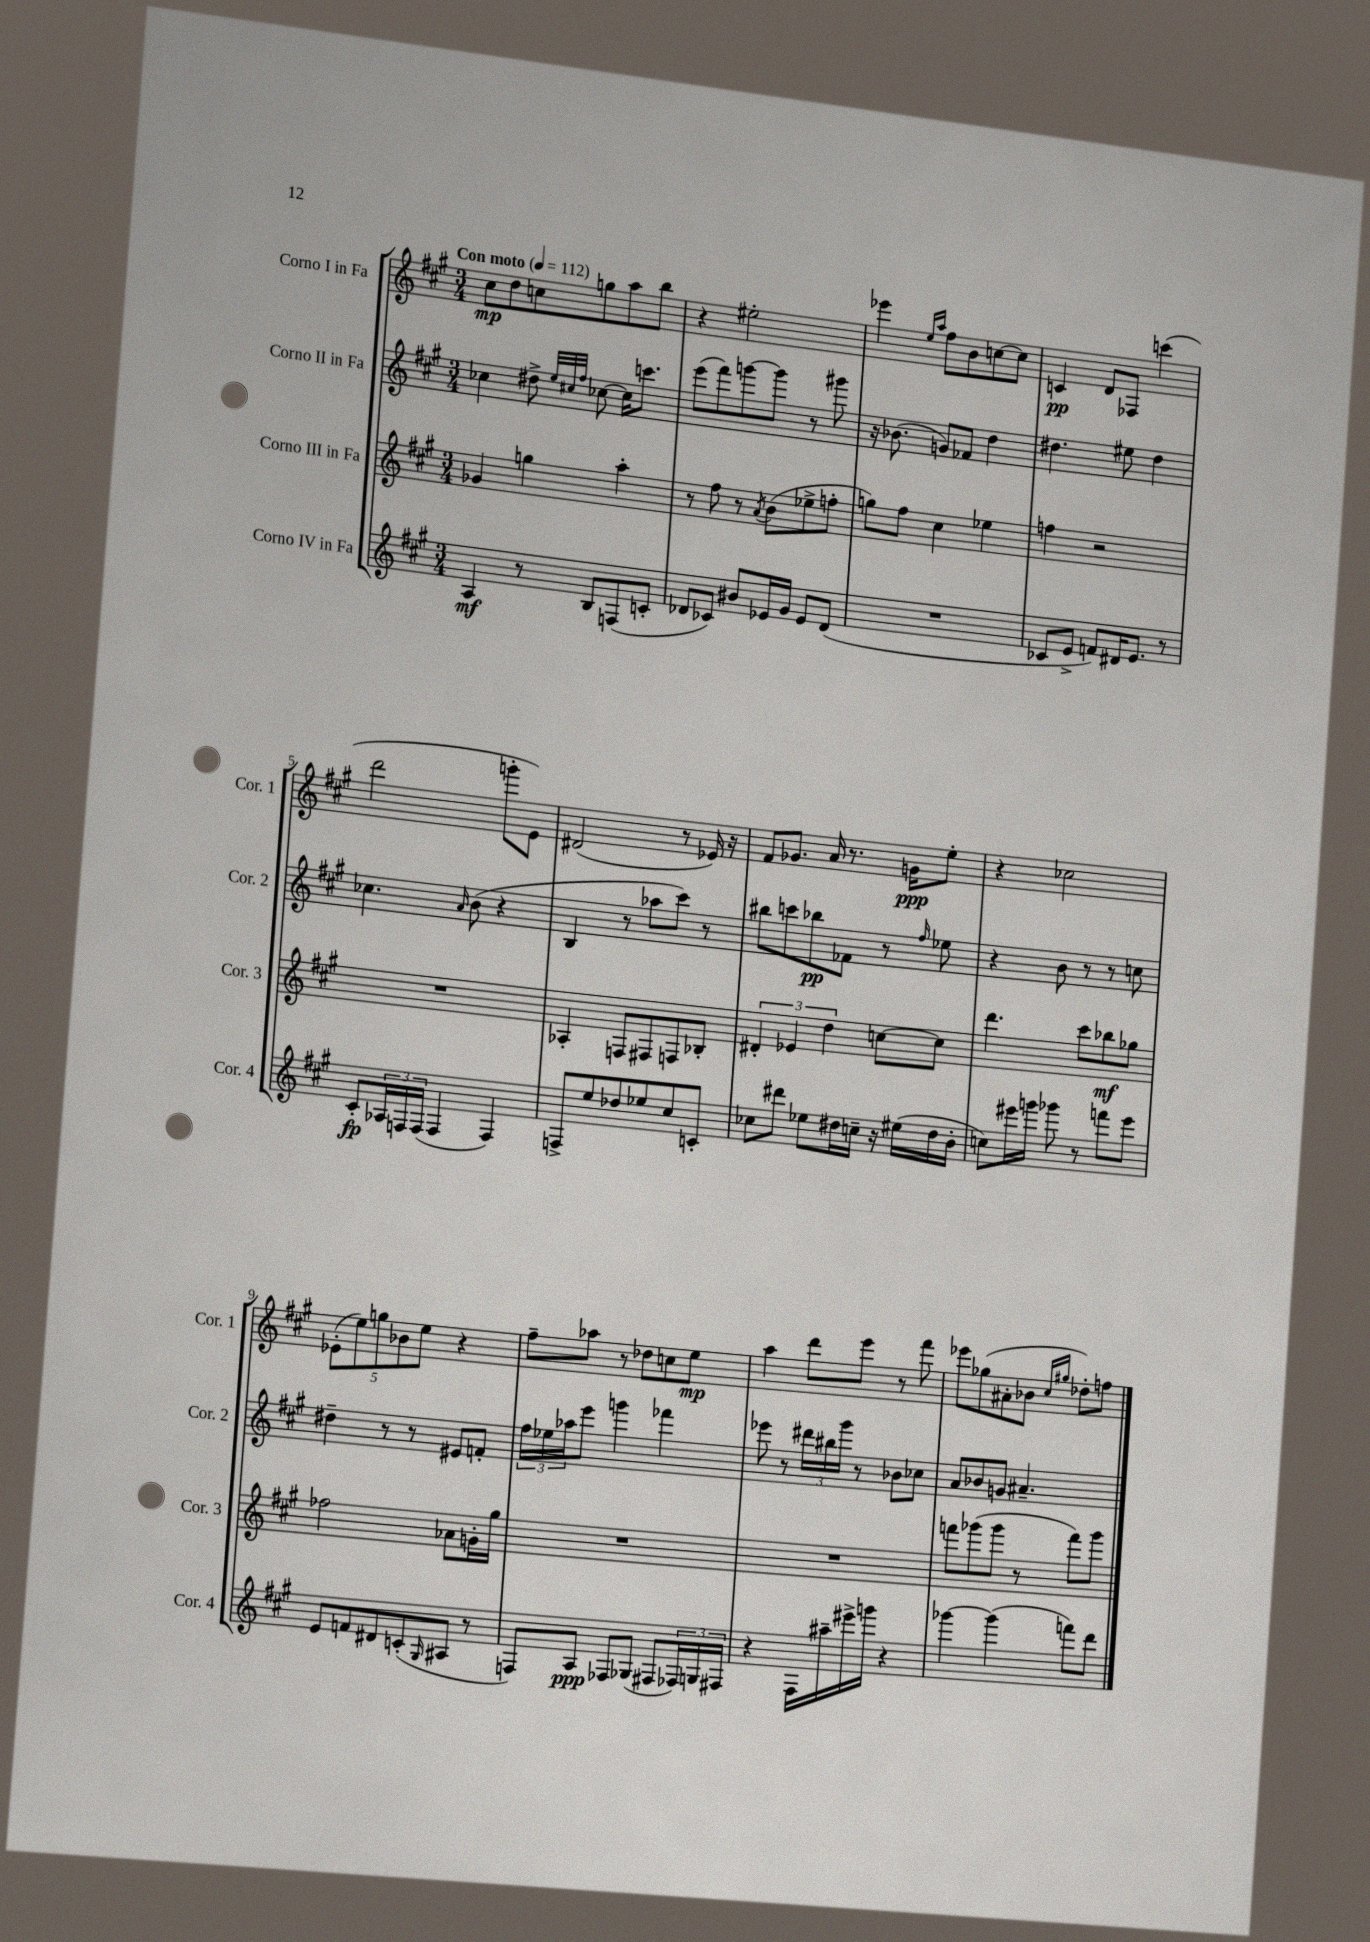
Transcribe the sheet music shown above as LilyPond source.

<<
\new StaffGroup <<
\new Staff = "s0" \with { instrumentName = "Corno I in Fa" shortInstrumentName = "Cor. 1" } {
    \clef treble \key a \major \numericTimeSignature \time 3/4 \tempo "Con moto" 4 = 112
    cis''8\mp d''8 c''8 g''8 a''8 b''8 |
    r4 eis''2-. |
    ees'''4 \grace { e''16 a''16 } fis''8 b'8 c''8~ c''8 |
    c'4\pp d'8 fes8 c'''4( |
    d'''2 g'''8-. e'8) |
    dis'2( r8 ees'16) r16 |
    fis'8 ges'8. a'16 r8. g'16\ppp e''8-. |
    r4 ces''2 |
    \tuplet 5/4 { ees'8-.( e''8) g''8 bes'8 e''8 } r4 |
    fis''8-- aes''8 r8 des''8 c''8 e''8\mp |
    a''4 d'''8 e'''8 r8 fis'''8 |
    ees'''8 ges''8( ais'8-. bes'8 \grace { cis''16 gis''16 } des''8-.) f''8 \bar "|." |
}
\new Staff = "s1" \with { instrumentName = "Corno II in Fa" shortInstrumentName = "Cor. 2" } {
    \clef treble \key a \major \numericTimeSignature \time 3/4
    ces''4 dis''8-> \grace { e''32 cis''32 fis''32 } ces''8~ ces''16 c'''8. |
    e'''8( fis'''8) g'''8~ g'''8 r8 gis'''8 |
    r16 bes'8.( g'8) fes'8 d''4 |
    dis''4. eis''8 dis''4 |
    ces''4. \grace { a'16 } b'8( r4 |
    b4 r8 aes''8 cis'''8) r8 |
    bis''8 c'''8 bes''8\pp fes'8 r8 \grace { fis''16 } ees''8 |
    r4 b'8 r8 r8 c''8 |
    dis''4-- r8 r8 eis'8 f'8-. |
    \tuplet 3/2 { fis''16 ees''16 aes''16 } e'''8 g'''4 fes'''4 |
    ees'''8 r8 \tuplet 3/2 { dis'''16 bis''16 gis'''16 } r8 bes'8 ces''8 |
    a'8 bes'8 g'8 ais'4.-- \bar "|." |
}
\new Staff = "s2" \with { instrumentName = "Corno III in Fa" shortInstrumentName = "Cor. 3" } {
    \clef treble \key a \major \numericTimeSignature \time 3/4
    ges'4 g''4 a''4-. |
    r8 fis''8 r8 \acciaccatura { a'8 } b'8( ees''8-> f''8-. |
    g''8) fis''8 cis''4 ees''4 |
    f''4 r2 |
    R2. |
    aes4-. f8 fis8 f8 bes8-. |
    \tuplet 3/2 { dis'4-. ees'4 d''4 } c''8~ c''8 |
    d'''4. cis'''8 bes''8\mf ges''8 |
    fes''2 aes'8 g'16-. gis''16 |
    R2. |
    R2. |
    f'''8 ges'''8( ges'''8 r8 f'''8) ges'''8 \bar "|." |
}
\new Staff = "s3" \with { instrumentName = "Corno IV in Fa" shortInstrumentName = "Cor. 4" } {
    \clef treble \key a \major \numericTimeSignature \time 3/4
    a4\mf r8 b8 f8( c'8-. |
    des'8 ces'8) bis'8 ees'16 gis'16 ees'8 des'8( |
    R2. |
    ces'8 e'8-> f'8) dis'16 e'8. r8 |
    cis'8-.\fp \tuplet 3/2 { aes16 f16 f16( } f4 f4) |
    f8-> e''8 des''8 ees''8 cis''8 c'8-. |
    ces''8 dis'''8 ees''8 dis''16 c''16-- r16 eis''16( dis''16 b'16-. |
    c''8) eis'''16 g'''16 ges'''8 r8 f'''8 eis'''8 |
    e'8 f'8 dis'8 c'8-.( \grace { gis16 } ais8 r8 |
    f8) a8\ppp fes8 ges8( fis8 \tuplet 3/2 { fes16) g16 fis16 } |
    r4 fis16 ais''16-- eis'''16-> g'''16 r4 |
    ges'''4~ ges'''4( f'''8) d'''8 \bar "|." |
}
>>
>>
